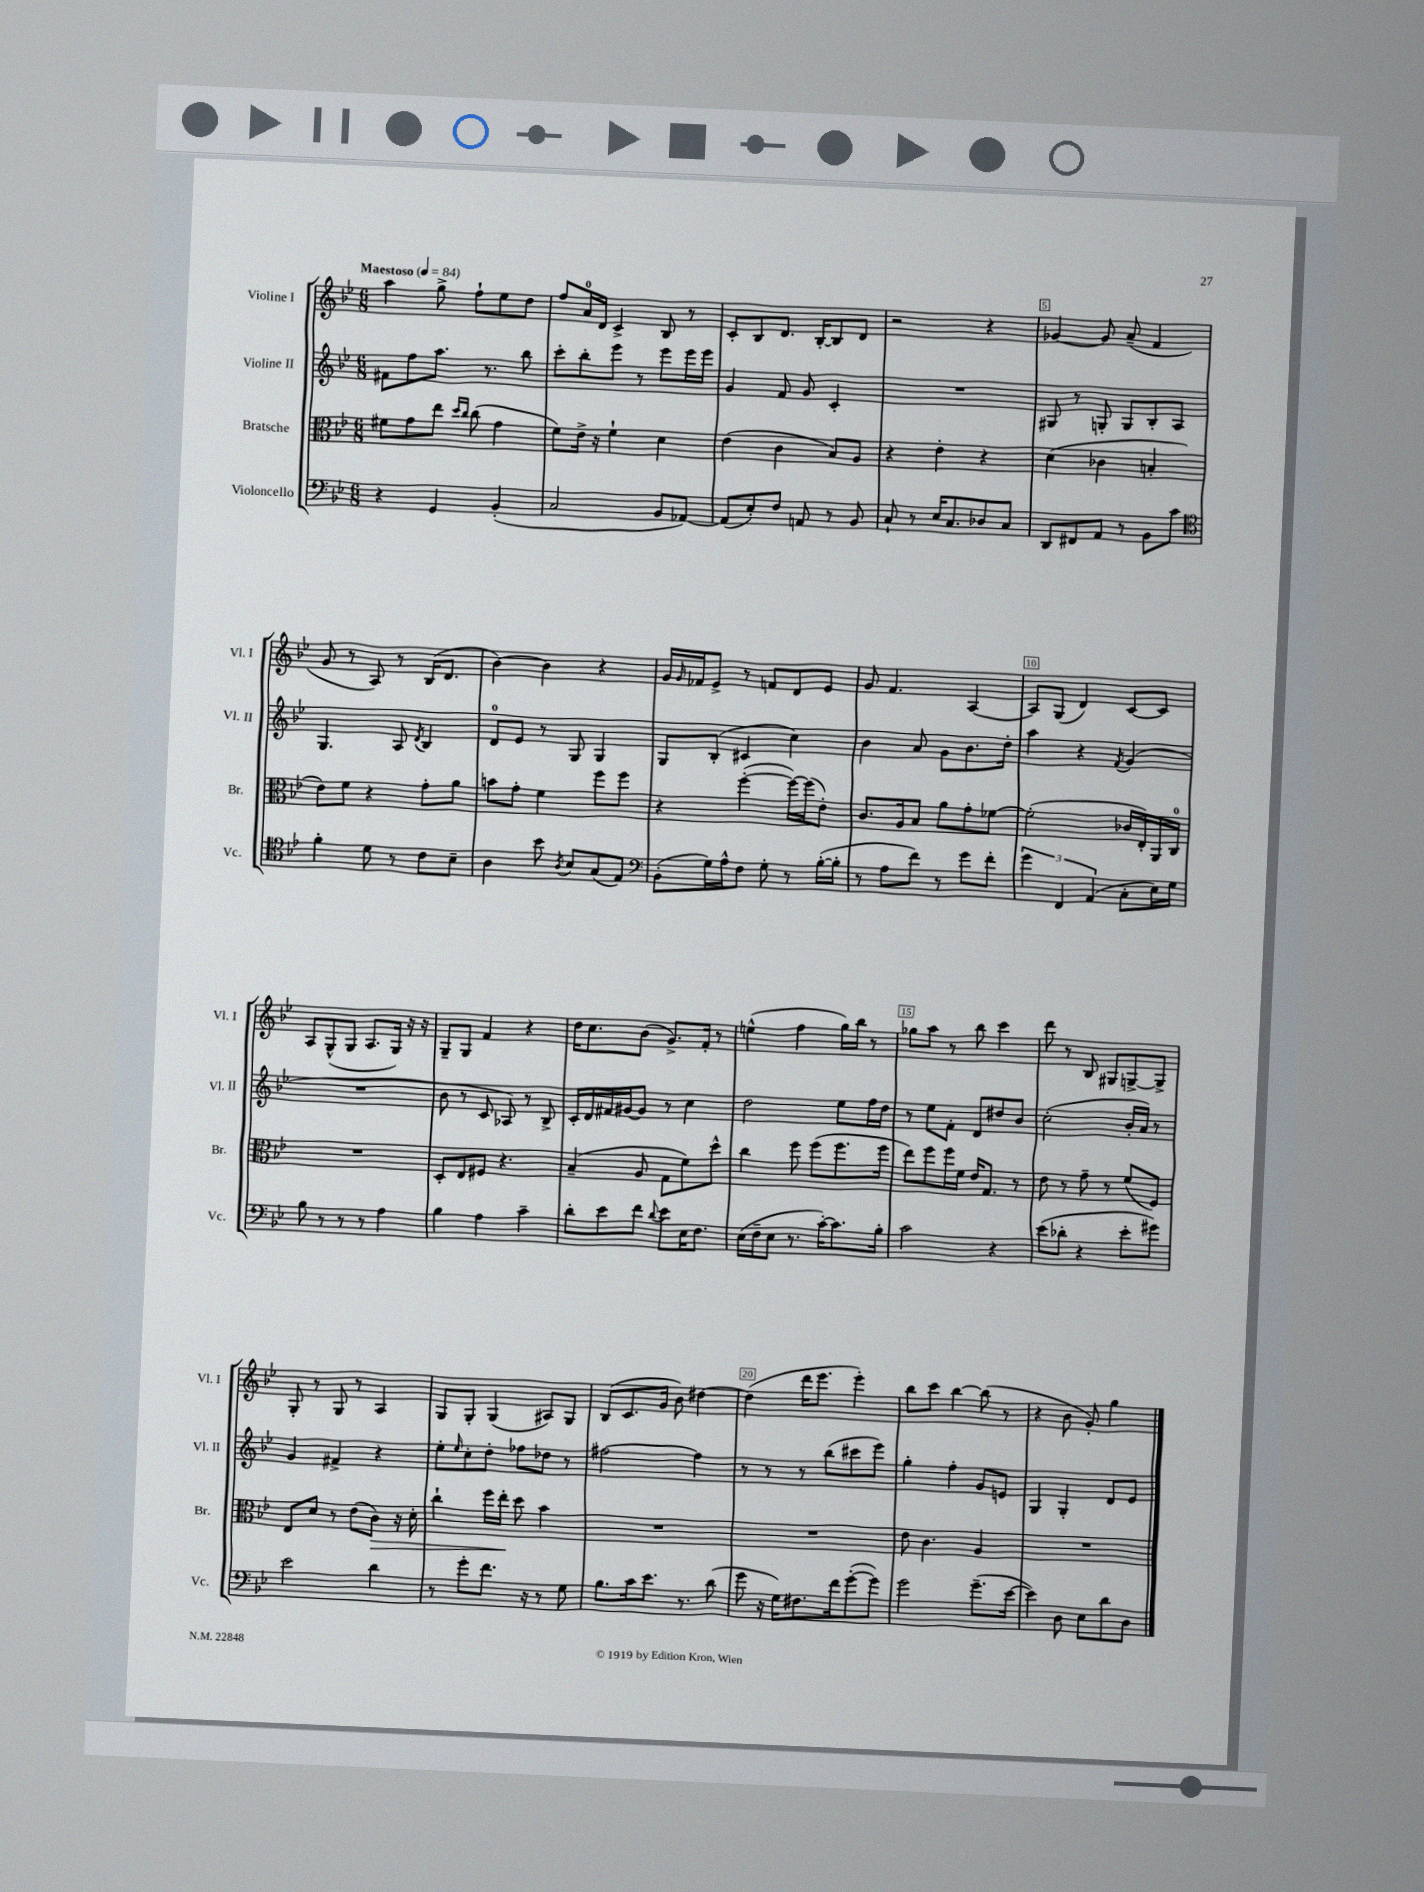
<<
\new StaffGroup <<
\new Staff = "s0" \with { instrumentName = "Violine I" shortInstrumentName = "Vl. I" } {
    \clef treble \key bes \major \numericTimeSignature \time 6/8 \tempo "Maestoso" 4 = 84
    a''4 g''8-> f''8-! ees''8 d''8 |
    f''8 a'16-0 d'16 c'4-> bes8 r8 |
    c'8-. bes8 d'8. bes16~-. bes8 d'8 |
    r2 r4 |
    ges'4~ ges'8 a'8--( f'4 |
    g'8 r8 a8) r8 bes16( d'8. |
    bes'4~) bes'4 r4 |
    g'16 \grace { g'16 } fes'16 ees'8-> r8 f'8 d'8 ees'8 |
    g'8 f'4. a4~ |
    a8 g8( d'4) c'8~ c'8 |
    a8 g8-^( g8 a8. g16) r16 r16 |
    g8-- g8 f'4 r4 |
    d''16 c''8. bes'8( g'8.->) f'16-. r8 |
    e''4-^( f''4 g''16) bes''16 r8 |
    ges''8 a''8 r8 bes''8 c'''4 |
    d'''8 r8 bes8 gis8 g8~-> g8-> |
    g8-. r8 g8 r8 a4 |
    g8 g8-. g4( ais8) g8 |
    bes8( c'8. g'16 bes'8) dis''4~ |
    dis''4( d'''16 ees'''8. ees'''4-.) |
    bes''8 c'''8 bes''4~ bes''8( r8 |
    r4 bes'8 g'8-.) g''4 \bar "|." |
}
\new Staff = "s1" \with { instrumentName = "Violine II" shortInstrumentName = "Vl. II" } {
    \clef treble \key bes \major \numericTimeSignature \time 6/8
    fis'8 f''8 a''8. r8. bes''8 |
    c'''8-. bes''8-. ees'''8 r8 ees'''8 ees'''16 ees'''16 |
    g'4 f'8 g'8 c'4-. |
    R2. |
    gis8 r8 g8-. g8 bes8-. a8 |
    g4. a8 \acciaccatura { d'8 } bes4 |
    d'8-0 ees'8 r8 g8 g4 |
    g8 bes8-.( cis'4 c''4) |
    bes'4 a'8 g'8 bes'8. d''16-. |
    a''4 r4 \acciaccatura { f'8 } g'4( |
    R2. |
    bes'8 r8 c'8 aes8) r8 bes8-> |
    c'16-. d'16 fis'16 gis'16~ gis'8 r8 c''4 |
    d''2 ees''8 f''16 d''16 |
    r8 ees''8 f'8-. d'8 dis''8 bes'8 |
    c''2-.( bes'16-. a'16) r8 |
    g'4 fis'4-> r4 |
    ees''8-. \grace { ees''16 } c''8-. d''8-. fes''8 des''8 r8 |
    fis''2~ fis''4 |
    r8 r8 r8 bes''8( cis'''8 ees'''8) |
    g''4-. f''4-. g'8 e'8 |
    g4 g4-. d'8 ees'8 \bar "|." |
}
\new Staff = "s2" \with { instrumentName = "Bratsche" shortInstrumentName = "Br." } {
    \clef alto \key bes \major \numericTimeSignature \time 6/8
    fis'8 g'8 ees''8 \grace { d''16 c''16 } c''8( g'4 |
    f'8) ees'16-> r16 f'4-! d'4 |
    ees'4( c'4 bes8) a8 |
    r4 ees'4-. r4 |
    d'4( ces'4 b4-. |
    ees'8) f'8 r4 g'8-. a'8 |
    b'8 g'8-. f'4 f''8 f''8 |
    r4 f''4~-.( f''16~) f''16( ees'8-.) |
    c'8. a16 bes8 a'8 g'8-. fes'8~ |
    fes'2-.( ces'16 ees16-.) a,16 c16-0 |
    R2. |
    d8-. ees8 fis8 r4. |
    bes4--( a8 g8 f'8) d''8-^ |
    c''4 f''8 f''8( f''8. f''16 |
    ees''8) f''8 f''16 f'16 ees'16 g8. r8 |
    ees'8 r8 g'8-- r8 f'8( f8) |
    ees8 d'8 r8 ees'8( c'8\>) r16 d'16-. |
    c''4-! f''16 ees''16-.\! d''8 bes'4 |
    R2. |
    R2. |
    ees'8 c'4. a4 |
    R2. \bar "|." |
}
\new Staff = "s3" \with { instrumentName = "Violoncello" shortInstrumentName = "Vc." } {
    \clef bass \key bes \major \numericTimeSignature \time 6/8
    r4 g,4 bes,4-.( |
    c2 bes,8 aes,8~) |
    aes,8( ees8-.) f8 a,8 r8 bes,8 |
    c8-! r8 ees16 c8. des8 c8 |
    d,8 fis,8 a,8 r8 bes,8 c'8 |
    \clef tenor f'4-. d'8 r8 c'8 bes8-- |
    a4 bes'8 \acciaccatura { a8 } bes8 g8( ees8) |
    \clef bass bes,8-.( g16) a16-^ f8 g8-. r8 bes16~-.( bes16-. |
    r8 a8 f'8) r8 g'8 f'8-. |
    \tuplet 3/2 { g'4 f,4 a,4( } c8-. ees16) g16 |
    bes8 r8 r8 r8 a4 |
    bes4 a4 c'4-- |
    d'8-. ees'8 f'8 \appoggiatura { d'8 } ees'8 ees16 f8. |
    ees16( f16-- ees8 r8. c'16~-.) c'8. bes16-. |
    c'2 r4 |
    ees'8( des'8-. r4 ees'8-. gis'8) |
    ees'2 d'4 |
    r8 g'8-. f'8. r16 r8 g8 |
    bes8. c'16 ees'8. r8. d'8( |
    g'8 r16 g16) fis8. f'16 g'8~-.( g'8) |
    g'2 g'8.--( ees'16~ |
    ees'4) d8 ees8 d'8 d8 \bar "|." |
}
>>
>>
